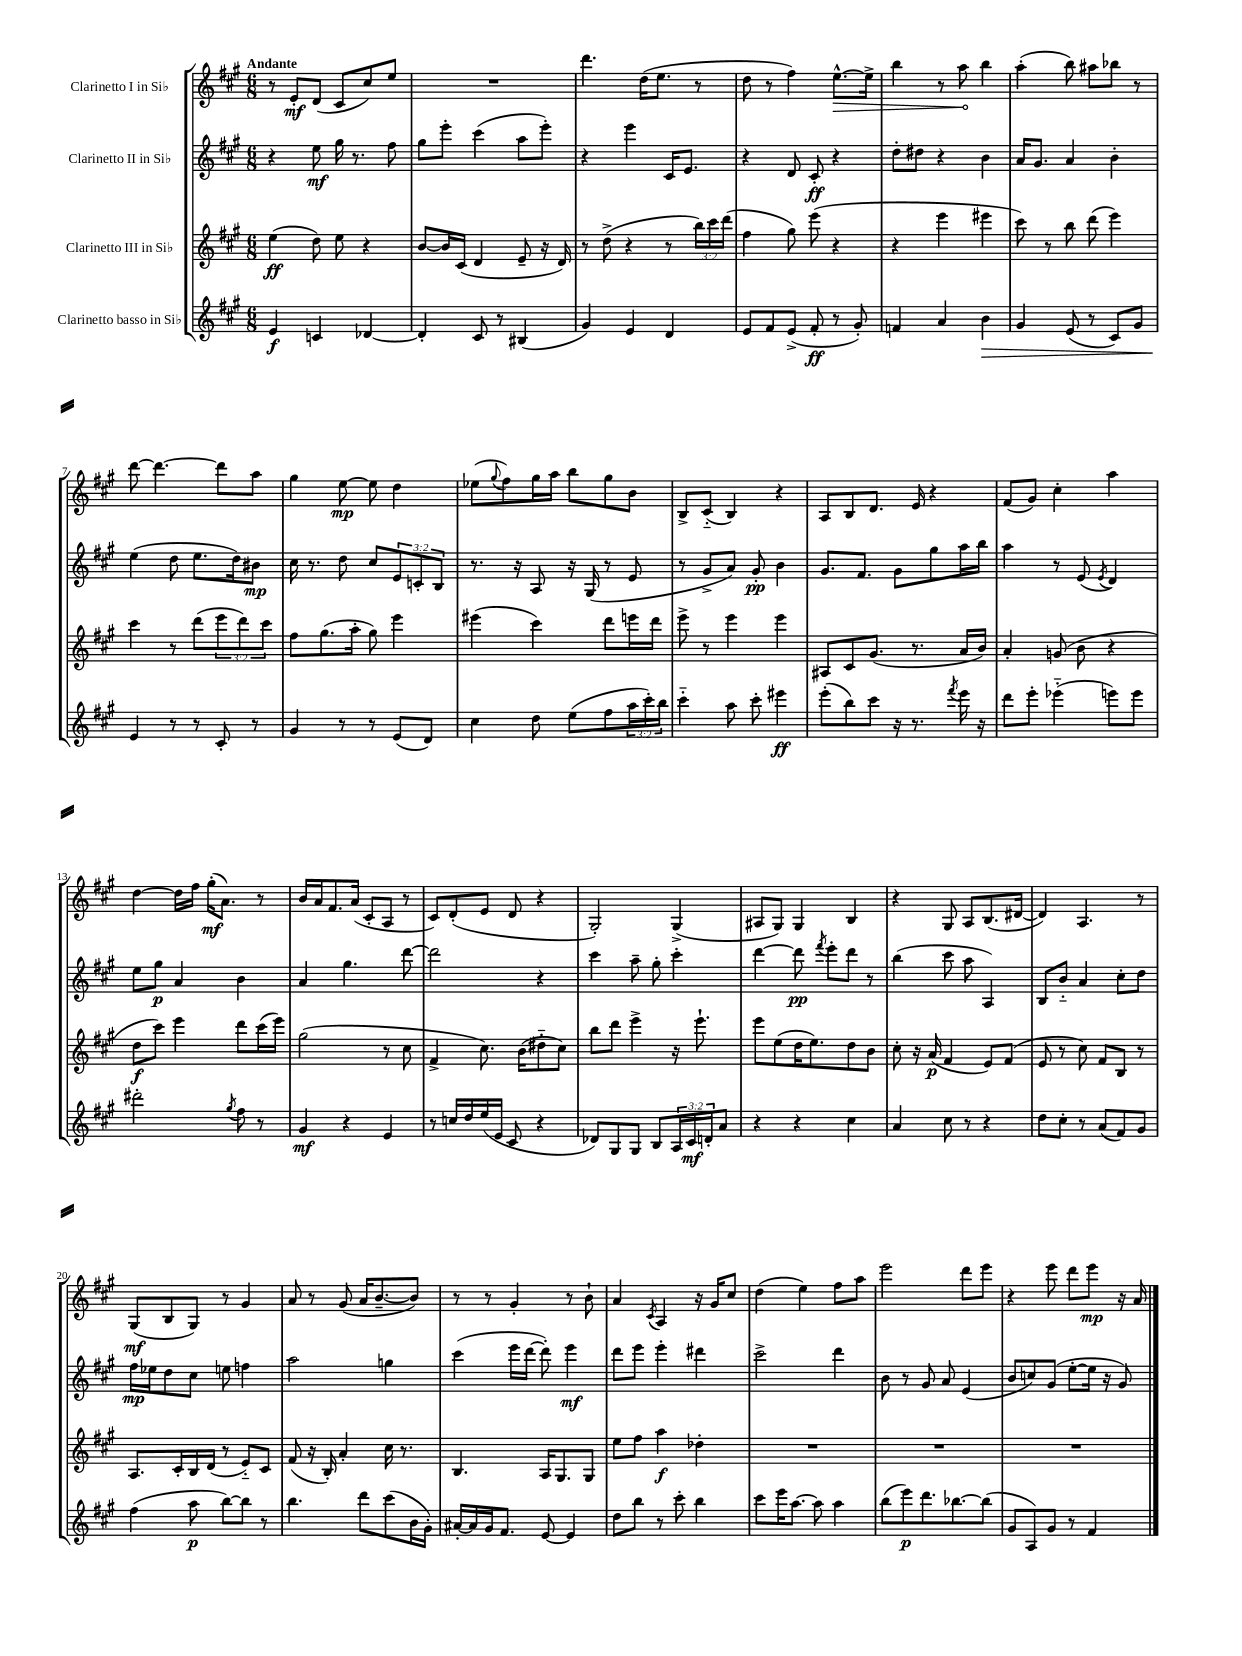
<<
\new StaffGroup <<
\new Staff = "s0" \with { instrumentName = "Clarinetto I in Sib" } {
    \clef treble \key a \major \numericTimeSignature \time 6/8 \tempo "Andante"
    r8 e'8-.\mf d'8( cis'8 cis''8) e''8 |
    R2. |
    d'''4. d''16( e''8. r8 |
    d''8 r8 fis''4) \once \override Hairpin.circled-tip = ##t e''8.~-^\> e''16-> |
    b''4 r8 a''8\! b''4 |
    a''4-.( b''8) ais''8 bes''8 r8 |
    d'''8~ d'''4.~ d'''8 a''8 |
    gis''4 e''8~\mp e''8 d''4 |
    ees''8( \appoggiatura { gis''8 } fis''8) gis''16 a''16 b''8 gis''8 b'8 |
    b8-> cis'8-_( b4) r4 |
    a8 b8 d'8. e'16 r4 |
    fis'8( gis'8) cis''4-. a''4 |
    d''4~ d''16 fis''16 gis''16-.\mf( a'8.) r8 |
    b'16 a'16 fis'8. a'16( cis'8-. a8 r8 |
    cis'8) d'8-.( e'8 d'8 r4 |
    gis2-.) gis4->( |
    ais8 gis8) gis4 b4 |
    r4 gis8 a8 b8.( dis'16~ |
    dis'4) a4. r8 |
    gis8\mf( b8 gis8) r8 gis'4 |
    a'8 r8 gis'8( a'16 b'8.~-- b'8) |
    r8 r8 gis'4-. r8 b'8-! |
    a'4 \acciaccatura { cis'8 } a4 r16 gis'16 cis''8 |
    d''4( e''4) fis''8 a''8 |
    e'''2 d'''8 e'''8 |
    r4 e'''8 d'''8 e'''8\mp r16 a'16 \bar "|." |
}
\new Staff = "s1" \with { instrumentName = "Clarinetto II in Sib" } {
    \clef treble \key a \major \numericTimeSignature \time 6/8 \override Staff.TupletNumber.text = #tuplet-number::calc-fraction-text
    r4 e''8\mf gis''16 r8. fis''8 |
    gis''8 e'''8-. cis'''4( a''8 e'''8-.) |
    r4 e'''4 cis'16 e'8. |
    r4 d'8 cis'8-.\ff r4 |
    d''8-. dis''8 r4 b'4 |
    a'16 gis'8. a'4 b'4-. |
    e''4( d''8 e''8. d''16) bis'8\mp |
    cis''16 r8. d''8 cis''8 \tuplet 3/2 { e'8 c'8-. b8 } |
    r8. r16 a8 r16 gis16( r8 e'8 |
    r8 gis'8-> a'8) gis'8-.\pp b'4 |
    gis'8. fis'8. gis'8 gis''8 a''16 b''16 |
    a''4 r8 e'8( \acciaccatura { e'8 } d'4) |
    e''8 gis''8\p a'4 b'4 |
    a'4 gis''4. d'''8~ |
    d'''2 r4 |
    cis'''4 a''8-- gis''8-. cis'''4-. |
    d'''4~ d'''8\pp \acciaccatura { fis'''8 } e'''8-. d'''8 r8 |
    b''4( cis'''8 a''8 a4) |
    b8 b'8-_ a'4 cis''8-. d''8 |
    fis''16\mp ees''16 d''8 cis''8 e''8 f''4 |
    a''2 g''4 |
    cis'''4( e'''16 d'''16~ d'''8-.) e'''4\mf |
    d'''8 e'''8 e'''4-. dis'''4 |
    cis'''2-> d'''4 |
    b'8 r8 gis'8 a'8 e'4( |
    b'8 c''8) gis'8( e''8~-. e''16 r16 gis'8) \bar "|." |
}
\new Staff = "s2" \with { instrumentName = "Clarinetto III in Sib" } {
    \clef treble \key a \major \numericTimeSignature \time 6/8 \override Staff.TupletNumber.text = #tuplet-number::calc-fraction-text
    e''4\ff( d''8) e''8 r4 |
    b'8~ b'16 cis'16( d'4 e'8-- r16 d'16) |
    r8 d''8->( r4 r8 \tuplet 3/2 { b''16) cis'''16 d'''16( } |
    fis''4 gis''8) e'''8( r4 |
    r4 e'''4 eis'''4 |
    cis'''8) r8 b''8 d'''8( e'''4) |
    cis'''4 r8 d'''8( \tuplet 3/2 { e'''8 d'''8) cis'''8 } |
    fis''8 gis''8.( a''16-. gis''8) e'''4 |
    eis'''4( cis'''4) d'''8 e'''16 d'''16 |
    e'''8-> r8 e'''4 e'''4 |
    ais8 cis'8 gis'8.( r8. a'16 b'16) |
    a'4-. g'8( b'8 r4 |
    d''8\f cis'''8) e'''4 d'''8 cis'''16( e'''16) |
    gis''2( r8 cis''8 |
    fis'4-> cis''8.) b'16( dis''8-_ cis''8) |
    b''8 d'''8 e'''4-> r16 e'''8.-! |
    e'''8 e''8( d''16 e''8.) d''8 b'8 |
    cis''8-. r16 a'16\p( fis'4 e'8) fis'8( |
    e'8 r8 cis''8) fis'8 b8 r8 |
    a8. cis'16-. b16 d'16( r8 e'8-_) cis'8 |
    fis'8( r16 b16-.) a'4-. cis''16 r8. |
    b4. a16 gis8. gis8 |
    e''8 fis''8 a''4\f des''4-. |
    R2. |
    R2. |
    R2. \bar "|." |
}
\new Staff = "s3" \with { instrumentName = "Clarinetto basso in Sib" } {
    \clef treble \key a \major \numericTimeSignature \time 6/8 \override Staff.TupletNumber.text = #tuplet-number::calc-fraction-text
    e'4\f c'4 des'4~ |
    des'4-. cis'8 r8 bis4( |
    gis'4) e'4 d'4 |
    e'8 fis'8 e'8->( fis'8-.\ff r8 gis'8-.) |
    f'4 a'4 b'4\> |
    gis'4 e'8( r8 cis'8) gis'8 |
    e'4\! r8 r8 cis'8-. r8 |
    gis'4 r8 r8 e'8( d'8) |
    cis''4 d''8 e''8( fis''8 \tuplet 3/2 { a''16 cis'''16-.) b''16 } |
    cis'''4-_ a''8 cis'''8-. eis'''4\ff |
    e'''8-.( b''8) cis'''8 r16 r8. \acciaccatura { fis'''8 } e'''16 r16 |
    d'''8 e'''8-. ees'''4-_( e'''8) e'''8 |
    dis'''2-. \acciaccatura { gis''8 } fis''8 r8 |
    gis'4\mf r4 e'4 |
    r8 c''16 d''16 e''16( e'16 cis'8 r4 |
    des'8) gis8 gis8 b8 \tuplet 3/2 { a16 cis'16\mf d'16-. } a'8 |
    r4 r4 cis''4 |
    a'4 cis''8 r8 r4 |
    d''8 cis''8-. r8 a'8( fis'8) gis'8 |
    fis''4( a''8\p b''8~) b''8 r8 |
    b''4. d'''8 cis'''8( b'16 gis'16-.) |
    ais'16~-. ais'16 gis'16 fis'8. e'8~ e'4 |
    d''8 b''8 r8 cis'''8-. b''4 |
    cis'''8 e'''16 a''8.~ a''8 a''4 |
    b''8( e'''8\p) d'''8. bes''8.~ bes''8( |
    gis'8 a8) gis'8 r8 fis'4 \bar "|." |
}
>>
>>
